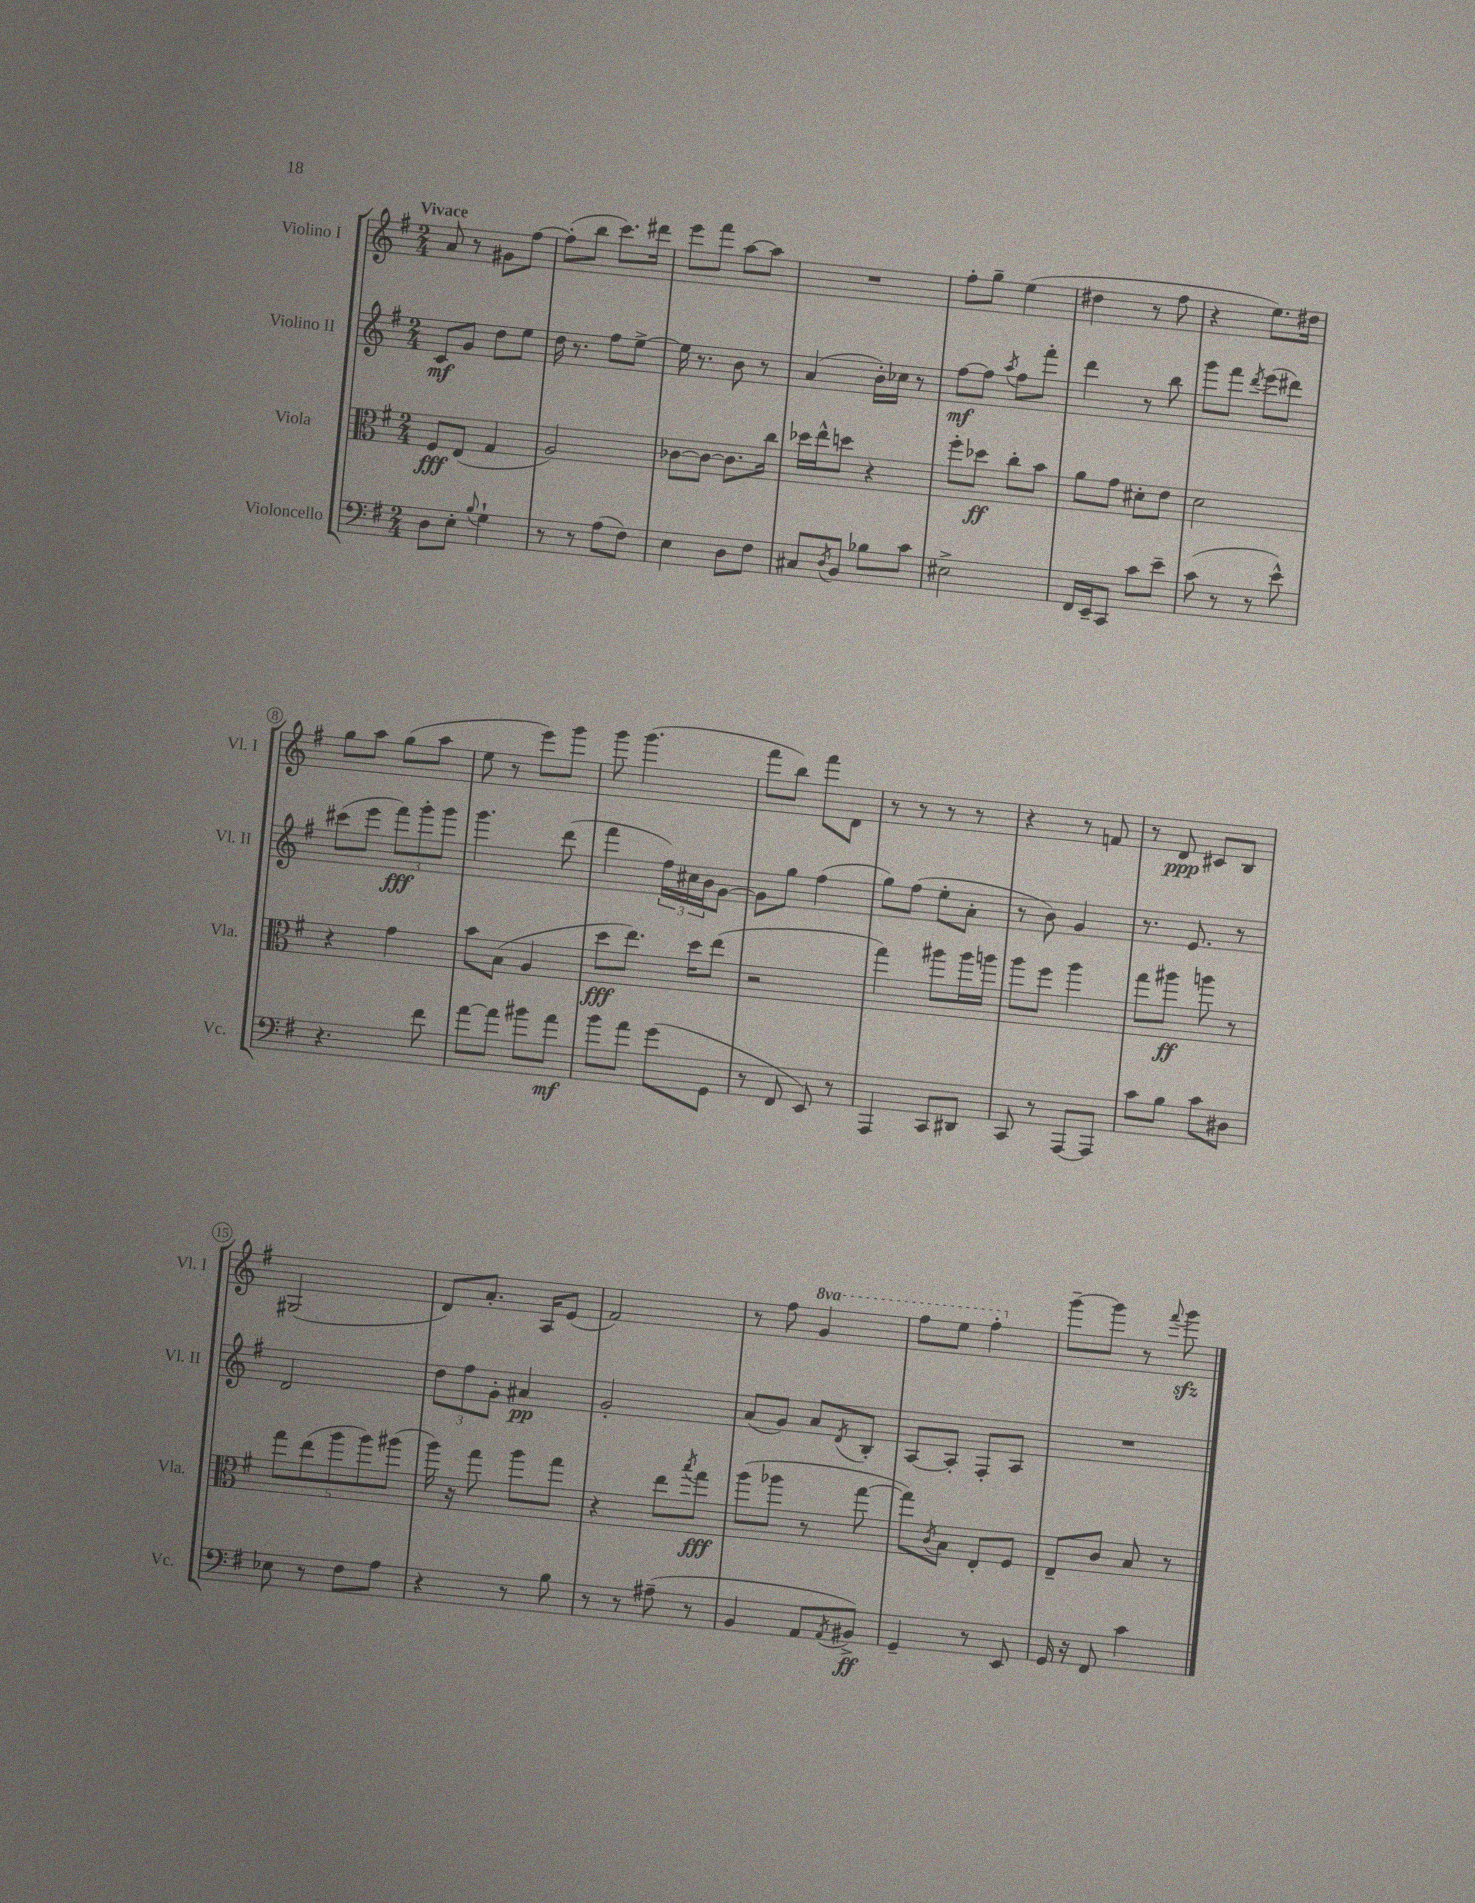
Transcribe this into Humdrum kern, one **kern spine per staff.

**kern	**kern	**kern	**kern
*staff4	*staff3	*staff2	*staff1
*clefF4	*clefC3	*clefG2	*clefG2
*k[f#]	*k[f#]	*k[f#]	*k[f#]
*M2/4	*M2/4	*M2/4	*M2/4
8D	8F#	8c	8a
8E'	(8E	8g	8r
8qqB	.	.	.
4G`	4G	8dd	8g#
.	.	8ee	[8ff#
=	=	=	=
8r	2A)	16dd	(8ff#']
.	.	8.r	.
8r	.	.	8bb
(8A	.	8ff#	8.ccc)
8F#)	.	[8ee^	.
.	.	.	16ddd#
=	=	=	=
4E	[8c-	16ee]	8eee
.	.	8.r	.
.	8c-_	.	8fff#
8D	8.c-]	8b	[8aa
8F#	.	8r	8aa]
.	16cc	.	.
=	=	=	=
8C#	16dd-	(4a	2r
.	16ee^^	.	.
8qD	.	.	.
8BB	8dd	.	.
8B-	4r	16b')	.
.	.	16cc-	.
8c	.	8r	.
=	=	=	=
2E#^	8ff#'	[8ff#	8ff#'
.	8dd-	8ff#]	8gg~
.	.	8qaa	.
.	8cc'	8ff#	(4ee
.	8b	8fff#'	.
=	=	=	=
16FF#	8a	4ddd	4dd#
16EE~	.	.	.
8CC	8g	.	.
8c	8d#'	8r	8r
8e~	8e	8bb	8ff#
=	=	=	=
(8c	2d	8ggg	4r
8r	.	8fff#	.
.	.	8qddd	.
8r	.	(8eee	8.ee)
8e^^)	.	8ddd#)	.
.	.	.	16dd#
=	=	=	=
4.r	4r	(8ccc#	8gg
.	.	8eee	8aa
.	4g	12fff#)	(8gg
.	.	12ggg'	.
8f#	.	.	8aa
.	.	12ggg	.
=	=	=	=
[8a	8b	4.ggg	8ee
8a]	(8B	.	8r
8b#	4A	.	8eee)
8a	.	(8ddd	8ggg
=	=	=	=
8b	8dd	4fff#	8ggg
8a	8.ee)	.	(4.ggg
(8g	.	24ff#)	.
.	.	24cc#	.
.	16dd	.	.
.	.	24b	.
8GG	(8ee	[8g	.
=	=	=	=
8r	2r	8g]	8fff#
8FF#	.	8gg	8bb)
8EE)	.	(4ff#	8fff#
8r	.	.	8d
=	=	=	=
4AAA	4gg)	8gg)	8r
.	.	(8ff#	8r
8CC	8aa#	8ee'	8r
8DD#	16aa#	8a'	8r
.	16aa	.	.
=	=	=	=
8CC	8aa	8r	4r
8r	8ff#	8b)	.
[8AAA	4aa	4g	8r
8AAA]	.	.	8f
=	=	=	=
8c	8gg	8.r	8r
8B	8aa#	.	8d
.	.	8.e	.
8c	8aa	.	8c#
8D#	8r	8r	8B
=	=	=	=
8E-	10gg	2d	(2G#
.	(10ee	.	.
8r	.	.	.
.	10aa	.	.
8F#	.	.	.
.	10aa)	.	.
8A	.	.	.
.	(10aa#	.	.
=	=	=	=
4r	16aa)	12dd	8d)
.	16r	.	.
.	.	12ff#	.
.	8gg	.	8.a'
.	.	12g'	.
8r	8aa	4a#	.
.	.	.	16A
8B	8gg	.	(8e
=	=	=	=
8r	4r	2g'	2f#)
8r	.	.	.
(8A#~	8ee	.	.
.	8qbb	.	.
8r	8gg	.	.
=	=	=	=
4BB	(8aa	(8a	8r
.	8aa-	8g)	8ff#
8AA	8r	8a	4gg
8qAA	.	8qd	.
8BB#^)	[8gg	8B'	.
=	=	=	=
4GG~	8gg])	[8A	8fff#
.	8qc	.	.
.	8B	8A']	8eee
8r	8E'	8F#'	4fff#'
8EE	8F#	8A	.
=	=	=	=
16GG	8E~	2r	[8ggg~
16r	.	.	.
8FF#	8c	.	8ggg]
4c	8B	.	8r
.	.	.	8qqfff#
.	8r	.	8ggg
==	==	==	==
*-	*-	*-	*-
